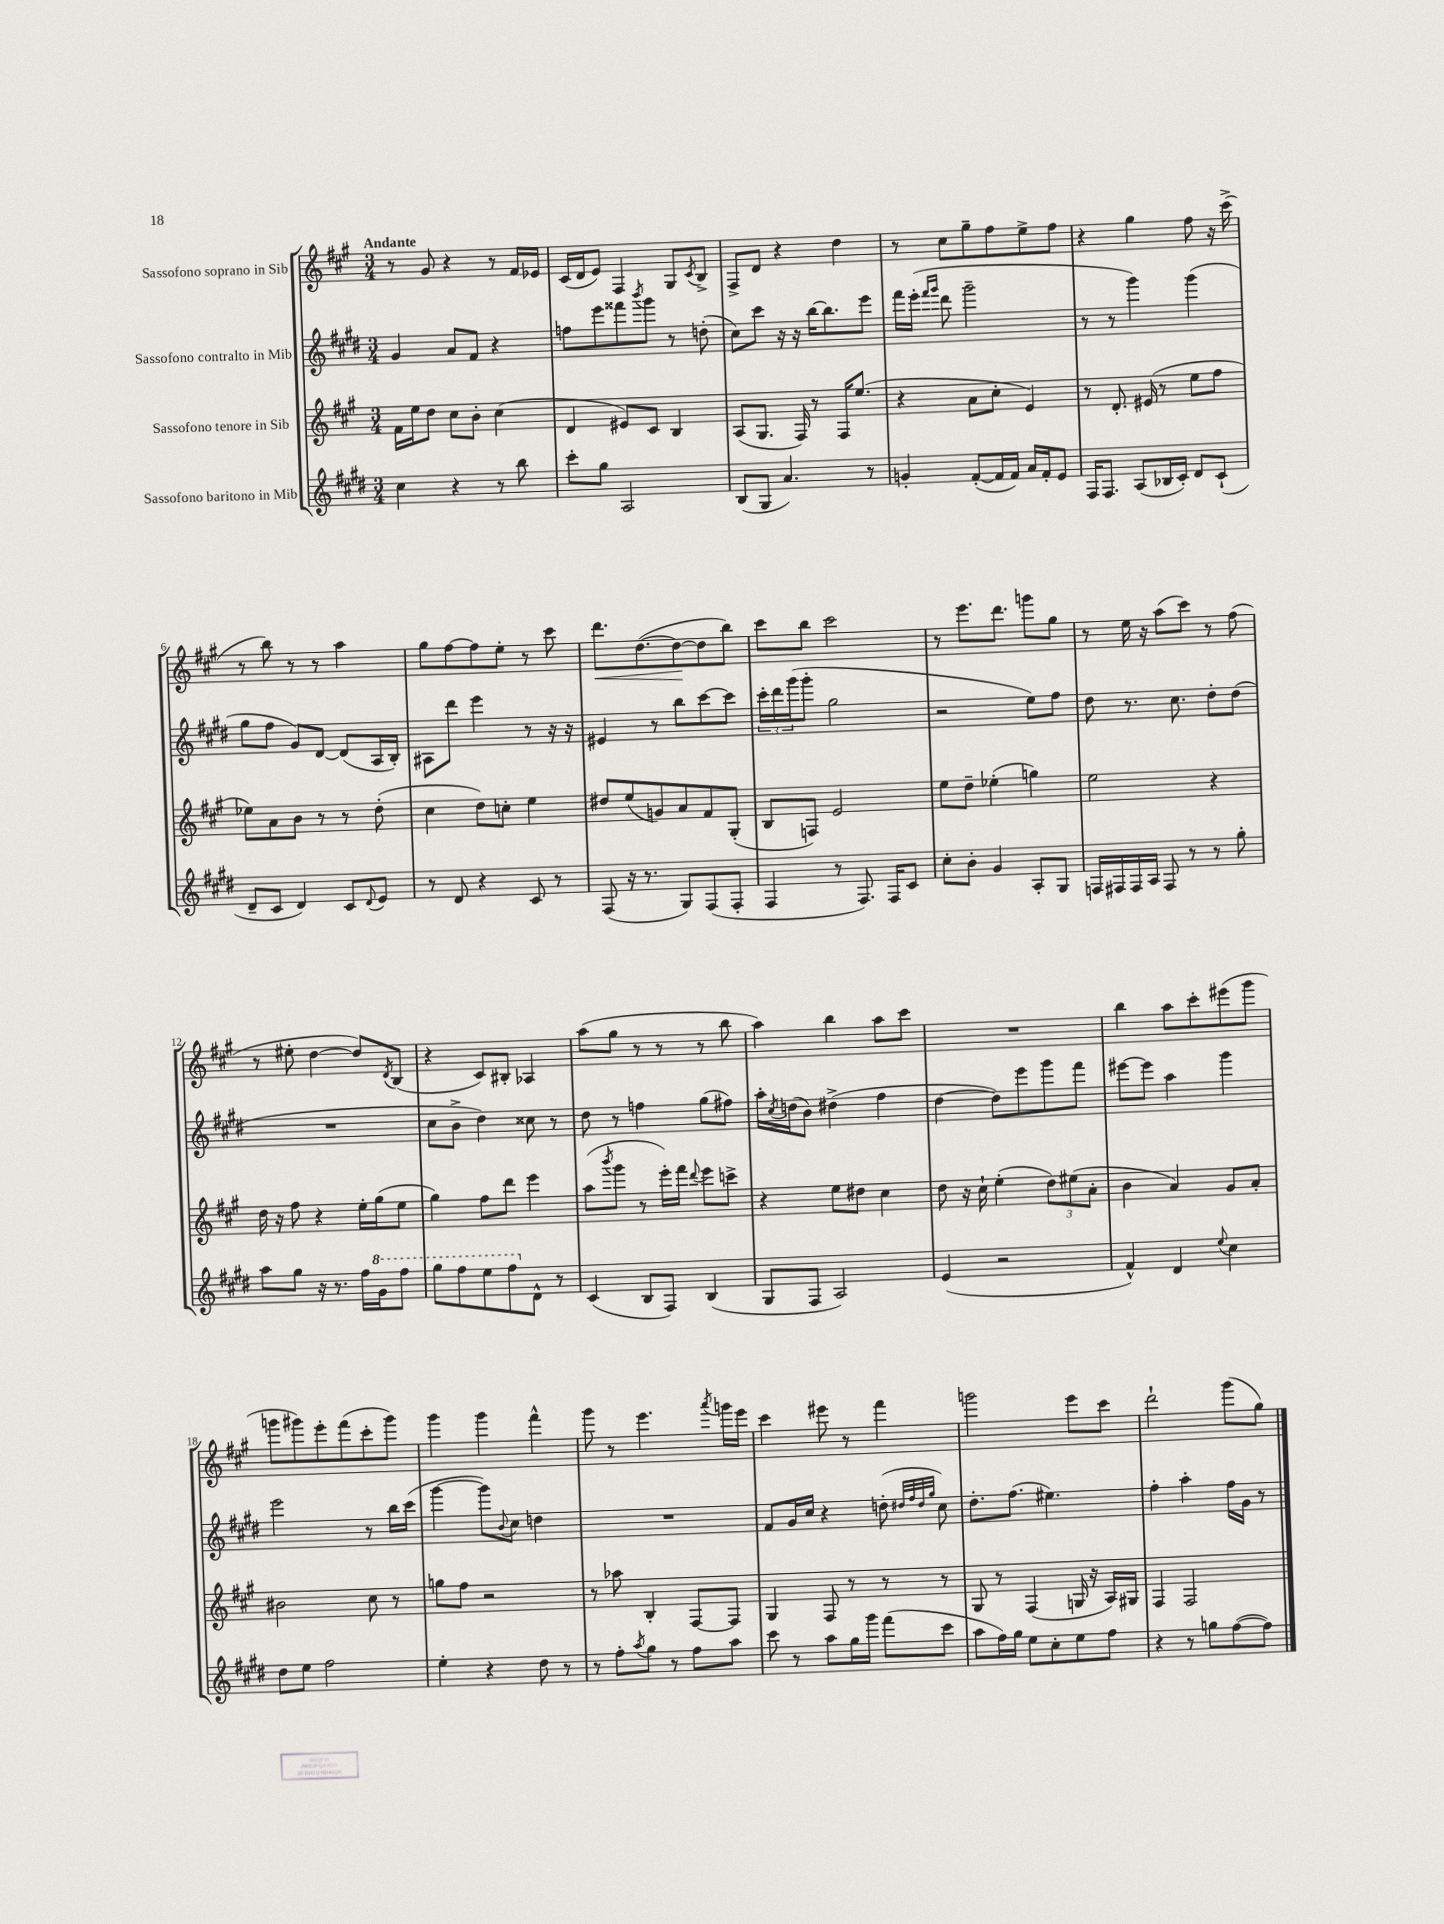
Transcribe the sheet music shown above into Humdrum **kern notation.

**kern	**kern	**kern	**kern
*staff4	*staff3	*staff2	*staff1
*clefG2	*clefG2	*clefG2	*clefG2
*k[f#c#g#d#]	*k[f#c#g#]	*k[f#c#g#d#]	*k[f#c#g#]
*M3/4	*M3/4	*M3/4	*M3/4
4cc#	16f#	4g#	8r
.	16ee	.	.
.	8dd	.	8g#
4r	8cc#	8a	4r
.	8b'	8f#	.
8r	(4cc#	4r	8r
8bb	.	.	16f#
.	.	.	16e-
=	=	=	=
8ccc#'	4d	8ff	(16c#
.	.	.	16d
8gg#	.	8eee	8e)
2A	8e#)	8fff##	4F#
.	.	8qbbb	.
.	8c#	8ggg#	.
.	4B	8r	8G#
.	.	.	8qc#
.	.	(8dd'	8B^
=	=	=	=
(8B	(8A	8cc#)	8F#^
8G#	8.G#	8ccc#	8d
4.a)	.	16r	4r
.	16F#)	16r	.
.	8r	[16bb	.
.	.	8.bb]	.
.	16F#	.	4dd
.	(8.ee	.	.
8r	.	8eee	.
=	=	=	=
4g'	4r	16fff#	8r
.	.	(16eee'	.
.	.	16qqfff#	.
.	.	16qqggg#	.
.	.	8ddd#	8cc#
([8f#'	8a	2ggg#~	8gg#~
16f#]	8cc#'	.	8ff#
16f#)	.	.	.
16a	4e)	.	8ee^
16f#'	.	.	.
8e	.	.	8ff#
=	=	=	=
16F#	8r	8r	4r
8.F#	.	.	.
.	8.d'	8r	.
(8A	.	4ggg#)	4gg#
.	(16e#	.	.
16B-	8r	.	.
16c#')	.	.	.
8d#	8ee	(4ggg#	8ff#
(8c#`	8ff#	.	16r
.	.	.	(16ccc#^
=	=	=	=
8d#~	8ee-)	8gg#	8r
8c#	8a	8ff#	8bb)
4d#)	8b	8g#)	8r
.	8r	[8d#	8r
8c#	8r	(8d#]	4aa
8qqd#	.	.	.
8e	(8dd'	16A	.
.	.	16B')	.
=	=	=	=
8r	4cc#	8A#	8gg#
8d#	.	8ddd#	[8ff#
4r	8dd)	4eee	8ff#]
.	8cc'	.	8ee'
8c#	4ee	8r	8r
8r	.	16r	8ccc#
.	.	16r	.
=	=	=	=
(8F#	8dd#	4e#	8.ddd
16r	(8ee	.	.
8.r	.	.	([8.dd
.	8g)	8r	.
8G#)	8a	8bb	8dd_
(8F#	8f#	[8ccc#	8dd]
8F#'	(8G#'	8ccc#]	8bb)
=	=	=	=
4F#	8B	24ccc#'	8ccc#
.	.	24ddd#	.
.	.	(24ggg#	.
.	8F)	8ggg#'	8bb
8r	2e	2gg#	2ccc#
8.F#)	.	.	.
16F#	.	.	.
8c#	.	.	.
=	=	=	=
8cc#'	8ee	2r	8r
8b'	8dd~	.	8.eee
4g#	(4ee-'	.	.
.	.	.	8.ddd
8A'	4gg)	8ee)	8ggg
8G#	.	8ff#	8gg#
=	=	=	=
16F	2ee	8dd#	8r
16F#	.	.	.
16F#	.	8.r	16ee
16A	.	.	16r
8F#	.	.	(8aa
.	.	8.cc#	.
8r	.	.	8ccc#)
8r	4r	8dd#'	8r
8gg#'	.	(8dd#	(8ff#
=	=	=	=
8aa	16dd	2.r	8r
.	16r	.	.
8gg#	8ff#	.	8ee#'
16r	4r	.	[4dd
8.r	.	.	.
16ff#	16ee'	.	8dd])
16gg#	(16gg#	.	.
.	.	.	8qd
8fff#	8ee	.	(8B
=	=	=	=
8ggg#	4gg#)	8cc#	4r
8fff#	.	8b^	.
8eee	8ff#	4dd#)	8c#)
8fff#	8ddd	.	8B#'
8d#^^	4eee	8cc##	4A-
8r	.	8r	.
=	=	=	=
(4c#	(8aa	8dd#	(8aa
.	8qbbb	.	.
.	8ggg#	8r	8gg#
8B	8r	4ff	8r
8F#)	16eee')	.	8r
.	16fff#	.	.
.	8qqddd	.	.
(4B	8eee	(8gg#	8r
.	8ccc^	8ff#)	8bb
=	=	=	=
8G#	4r	16aa'	4aa)
.	.	8qcc#	.
.	.	(16dd	.
8F#	.	8b)	.
2A)	8ee	(4dd#^	4bb
.	8dd#	.	.
.	4cc#	4ff#	8aa
.	.	.	8ccc#
=	=	=	=
(4e	8dd	[4dd#	2.r
.	16r	.	.
.	16cc#`	.	.
2r	(4ee'	8dd#])	.
.	.	8eee	.
.	12dd)	8ggg#	.
.	(12ee#	.	.
.	.	8fff#	.
.	12a'	.	.
=	=	=	=
4f#^^)	4b	[8eee#	4bb
.	.	8eee#]	.
4d#	4a)	4aa	8aa
.	.	.	8ccc#'
8qqee	.	.	.
4cc#	8g#	4ggg#	(8eee#
.	8a'	.	8ggg#
=	=	=	=
8dd#	2b#	2eee	8ggg
8ee	.	.	8ggg#)
2ff#	.	.	8eee'
.	.	.	(8fff#
.	8cc#	8r	8ccc#'
.	8r	16bb	8ggg#)
.	.	(16ccc#	.
=	=	=	=
4ee'	8gg	[4ggg#	4ggg#
.	8ff#	.	.
4r	2r	8ggg#])	4ggg#
.	.	8qqb	.
.	.	8cc#	.
8dd#	.	4dd	4fff#^^
8r	.	.	.
=	=	=	=
8r	8r	2.r	8ggg#
8ff#'	8aa-	.	8r
8qaa	.	.	.
8gg#	4B'	.	4.eee
8r	.	.	.
8ff#	[8F#	.	.
.	.	.	8qaaa
8aa	8F#]	.	16ggg
.	.	.	16eee
=	=	=	=
8ccc#	4G#	8f#	4ccc#
8r	.	16g#	.
.	.	16cc#	.
8aa	8F#	4r	8eee#
16gg#	8r	.	8r
16ggg#	.	.	.
(8fff#	8r	(8dd'	4fff#
.	.	32qqdd#	.
.	.	32qqff#	.
.	.	32qqdd#	.
.	.	32qqgg#	.
8ccc#	8r	8cc#)	.
=	=	=	=
8aa	8G#	8.dd#'	2ggg
16ff#)	8r	.	.
16gg#	.	(8.ff#	.
8ee	(4F#	.	.
8cc#'	.	4.ee#)	.
8ee	16G	.	8eee
.	16r	.	.
8ff#	16A)	.	8ccc#
.	16G#	.	.
=	=	=	=
4r	4F#	4ff#'	2ddd`
8r	2F#	4aa'	.
8gg	.	.	.
([8ff#	.	16ff#	(8ggg#
.	.	16g#	.
8ff#])	.	8r	8gg#)
==	==	==	==
*-	*-	*-	*-
